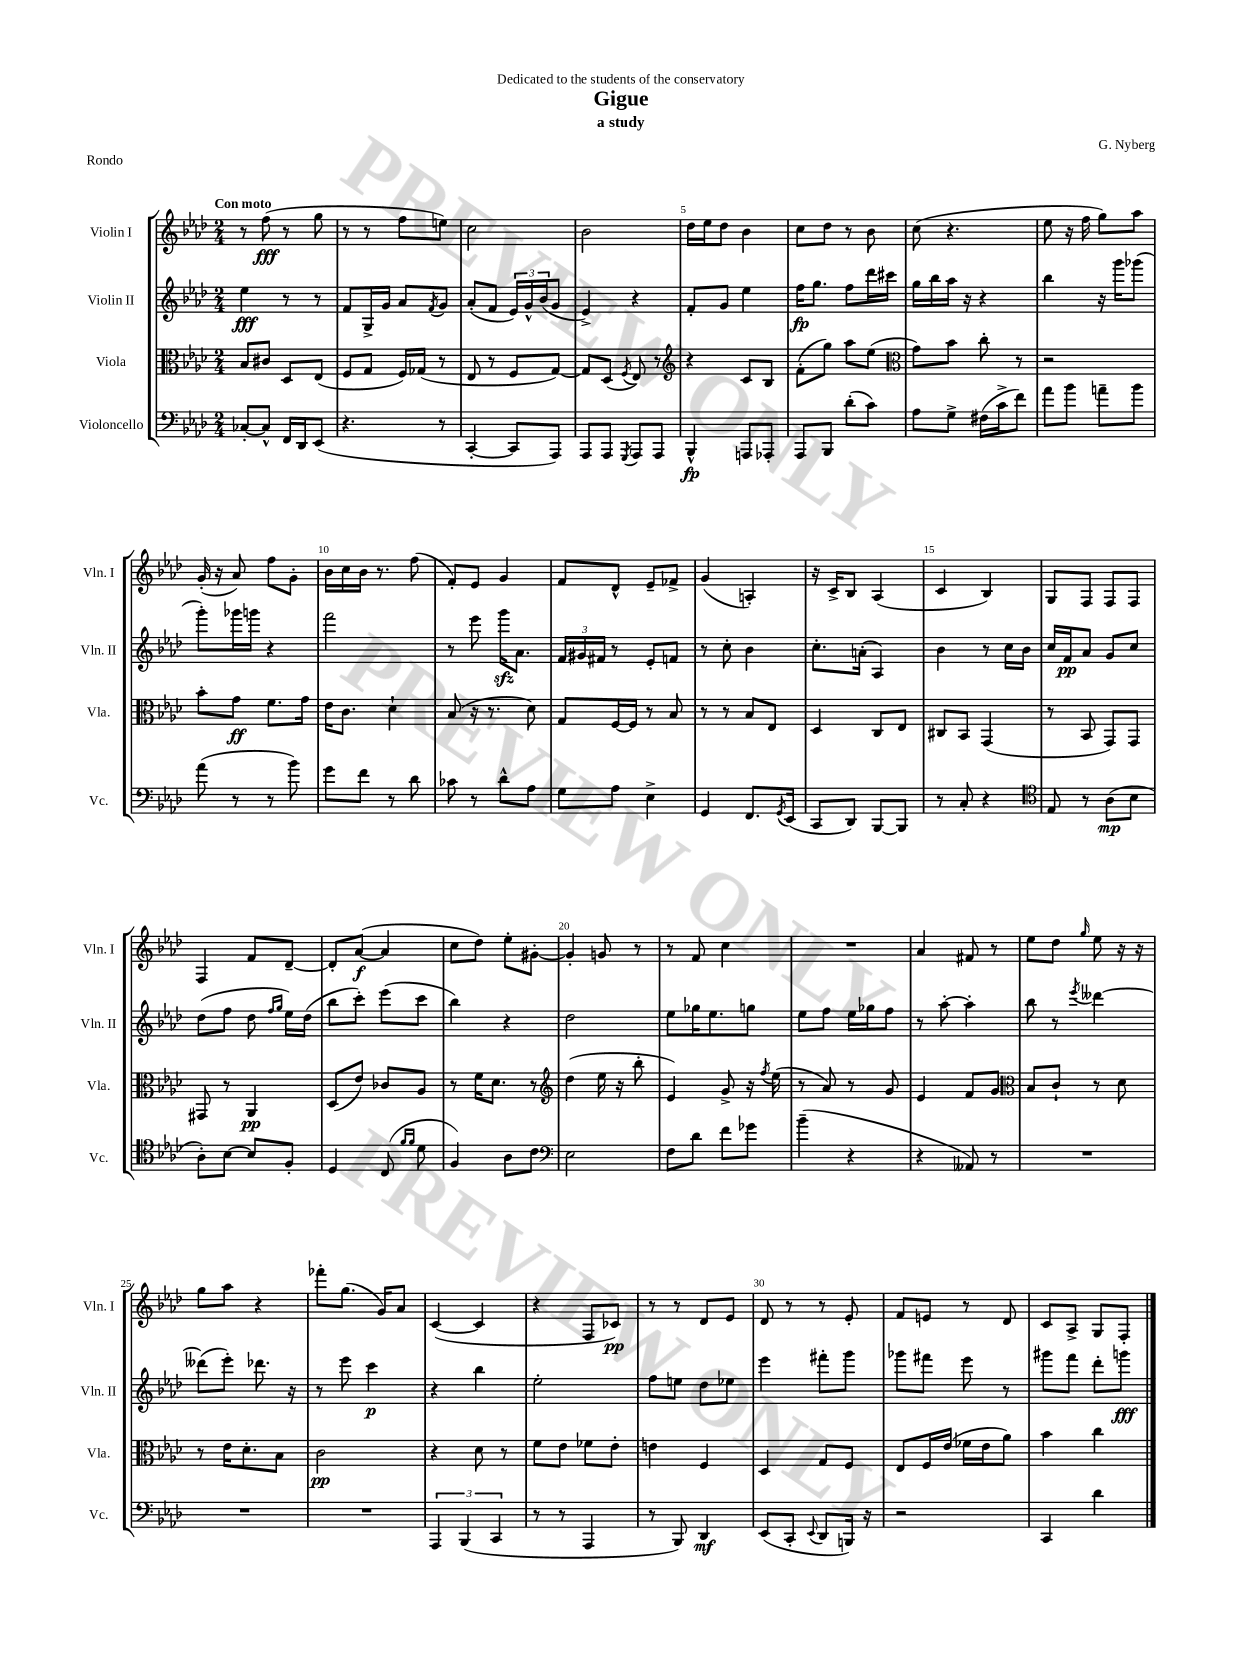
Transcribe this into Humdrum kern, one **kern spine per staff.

**kern	**kern	**kern	**kern
*staff4	*staff3	*staff2	*staff1
*clefF4	*clefC3	*clefG2	*clefG2
*k[b-e-a-d-]	*k[b-e-a-d-]	*k[b-e-a-d-]	*k[b-e-a-d-]
*M2/4	*M2/4	*M2/4	*M2/4
[8C-'/L	8B-/L	4ee-\	8r
8C-^^/]J	8c#/J	.	(8ff\
16FF/LL	8D-/L	8r	8r
16DD-/J	.	.	.
(8EE-/J	(8E-/J	8r	8gg\
=	=	=	=
4.r	8F/L	8f/L	8r
.	8G/J	16G^/L	8r
.	.	16g/JJ	.
.	16F/LL)	8a-/L	8ff\L
.	(16G-/JJ	.	.
.	.	8qf/	.
8r	8r	8g/J	8ee\J)
=	=	=	=
[4CC'/	8E-/	(8a-'/L	2cc\
.	8r	8f/J	.
8CC/]L	8F/L	24e-/LL)	.
.	.	24g^^/	.
.	.	(24b-/J	.
8AAA-/J)	[8G/J)	8g/J	.
=	=	=	=
8AAA-/L	8G/]L	4e-^/)	2b-\
8AAA-/J	(8D-/J	.	.
8qGGG/	8qF/	.	.
8AAA-/L	8E-/)	4r	.
8AAA-/J	8r	.	.
=	=	=	=
*	*clefG2	*	*
4BBB-^^/	4r	8f'/L	16dd-\LL
.	.	.	16ee-\J
.	.	8g/J	8dd-\J
8AAA/L	8c/L	4ee-\	4b-\
8AAA-'/J	8B-/J	.	.
=	=	=	=
8AAA-/L	(8f'\L	16ff\LK	8cc\L
.	.	8.gg\J	.
8BBB-/J	8gg\J)	.	8dd-\J
(8d-'\L	8aa-\L	8ff\L	8r
8c\J)	(8ee-\J	16ddd-\L	8b-\
.	.	16ccc#\JJ	.
=	=	=	=
*	*clefC3	*	*
8A-\L	8g\L)	16gg\LL	(8cc\
.	.	16bb-\	.
8G^\J	8b-\J	16aa-\JJ	4.r
.	.	16r	.
(16F#\LL	8cc'\	4r	.
16c^\J	.	.	.
8f\J)	8r	.	.
=	=	=	=
8a-\L	2r	4bb-\	8ee-\
8b-\J	.	.	16r
.	.	.	16ff\
8a~\L	.	16r	8gg\L)
.	.	16ggg\LK	.
8b-\J	.	(8ggg-\J	8aa-\J
=	=	=	=
(8a-\	8b-'\L	8ggg'\L)	(16g'/
.	.	.	16r
8r	8g\J	16ggg-\L	8a-/)
.	.	16ggg\JJ	.
8r	8.f\L	4r	8ff\L
8b-\)	.	.	8g'\J
.	16g\Jk	.	.
=	=	=	=
8g\L	16e-\LK	2fff\	16b-\LL
.	8.c\J	.	16cc\
8f\J	.	.	16b-\JJ
.	.	.	8.r
8r	4d-`\	.	.
8d-\	.	.	(8ff\
=	=	=	=
8c-\	(8B-/	8r	8f'/L)
8r	16r	8eee-\	8e-/J
.	8.r	.	.
8d-^^\L	.	16ggg\LK	4g/
.	.	8.a-\J	.
8A-\J	8d-\)	.	.
=	=	=	=
8G\L	8G/L	24f/LL	8f/L
.	.	24g#/	.
.	.	24f#/JJ	.
8A-\J	[16F/L	8r	8d-^^/J
.	16F/]JJ	.	.
4E-^\	8r	8e-'/L	8e-~/L
.	8B-/	8f/J	8f-^/J
=	=	=	=
4GG/	8r	8r	(4g/
.	8r	8cc'\	.
8.FF/L	8B-/L	4b-\	4A'/)
.	8E-/J	.	.
8qGG/	.	.	.
(16EE-/Jk	.	.	.
=	=	=	=
8CC/L	4D-/	8.cc'\L	16r
.	.	.	16c^/LK
8DD-/J)	.	.	8B-/J
.	.	(16a'\Jk	.
[8BBB-/L	8C/L	4A-/)	(4A-/
8BBB-/]J	8E-/J	.	.
=	=	=	=
8r	8C#/L	4b-\	4c/
8C'/	8BB-/J	.	.
4r	(4GG/	8r	4B-/)
.	.	16cc\LL	.
.	.	16b-\JJ	.
=	=	=	=
*clefC4	*	*	*
8E-/	8r	16cc/LL	8G/L
.	.	16f/J	.
8r	8BB-/	8a-/J	8F/J
(8A-\L	8GG/L)	8g/L	8F/L
8B-\J	8GG/J	8cc/J	8F/J
=	=	=	=
8A-'\L)	8GG#/	(8dd-\L	4F/
[8B-\J	8r	8ff\J	.
8B-/]L	4AA-/	8dd-\	8f/L
.	.	16qqff/LL	.
.	.	16qqgg/JJ	.
8F'/J	.	16ee-\LL)	[8d-~/J
.	.	(16dd-\JJ	.
=	=	=	=
4D-/	(8D-/L	8bb-\L	8d-'/]L
.	8e-/J)	8ccc'\J)	([8a-/J
(8C/	8c-/L	(8eee-\L	4a-/]
16qqf/LL	.	.	.
16qqf/JJ	.	.	.
8d-\	8A-/J	8ccc\J	.
=	=	=	=
4F/)	8r	4bb-\)	8cc\L
.	16f\LK	.	8dd-\J)
.	8.d-\J	.	.
8A-\L	.	4r	8ee-'\L
8c\J	8r	.	[8g#'\J
=	=	=	=
*clefF4	*clefG2	*	*
2E-\	(4dd-\	2dd-\	4g#'/]
.	16ee-\	.	8g/
.	16r	.	.
.	8bb-'\	.	8r
=	=	=	=
8F\L	4e-/)	8ee-\L	8r
8d-\J	.	16gg-\K	8f/
.	.	8.ee-\	.
8f\L	8g^/	.	4cc\
8g-\J	16r	8gg\J	.
.	8qff/	.	.
.	(16ee-\	.	.
=	=	=	=
(4b-~\	8r	8ee-\L	2r
.	8a-/)	8ff\J	.
4r	8r	16ee-\LL	.
.	.	16gg-\J	.
.	8g/	8ff\J	.
=	=	=	=
4r	4e-/	8r	4a-/
.	.	[8aa-'\	.
8AA--/)	8f/L	4aa-'\]	8f#/
8r	8g/J	.	8r
=	=	=	=
*	*clefC3	*	*
2r	8B-/L	8bb-\	8ee-\L
.	8c`/J	8r	8dd-\J
.	.	8qeee-/	16qqgg/
.	8r	[4ddd--\	8ee-\
.	8d-\	.	16r
.	.	.	16r
=	=	=	=
2r	8r	(8ddd--\]L	8gg\L
.	16e-\LK	8eee-'\J)	8aa-\J
.	8.d-'\	.	.
.	.	8.ddd-\	4r
.	8B-\J	.	.
.	.	16r	.
=	=	=	=
2r	2c\	8r	8fff-'\L
.	.	8eee-\	(8.gg\J
.	.	4ccc\	.
.	.	.	16g/LK)
.	.	.	8a-/J
=	=	=	=
6AAA-/	4r	4r	([4c/
(6BBB-/	.	.	.
.	8d-\	4bb-\	4c/]
6CC/	.	.	.
.	8r	.	.
=	=	=	=
8r	8f\L	2ee-'\	4r
8r	8e-\J	.	.
4AAA-/	8f-\L	.	8F/L
.	8e-'\J	.	8c-/J)
=	=	=	=
8r	4e\	8ff\L	8r
8BBB-/)	.	8ee\J	8r
4DD-/	4F/	8dd-\L	8d-/L
.	.	8ee-\J	8e-/J
=	=	=	=
(8EE-/L	4D-/	4eee-\	8d-/
8CC'/J	.	.	8r
8qqEE-/	.	.	.
8DD-/L	8G/L	8fff#'\L	8r
16BBB/Jk)	8F/J	8ggg\J	8e-'/
16r	.	.	.
=	=	=	=
2r	8E-/L	8ggg-\L	8f/L
.	16F/L	8fff#\J	8e/J
.	(16e-/JJ	.	.
.	16f-\LL	8eee-\	8r
.	16e-\J	.	.
.	8a-\J)	8r	8d-/
=	=	=	=
4CC/	4b-\	8ggg#\L	8c/L
.	.	8fff\J	8A-^/J
4d-\	4cc\	8ddd-'\L	8G/L
.	.	8ggg\J	8F'/J
==	==	==	==
*-	*-	*-	*-
